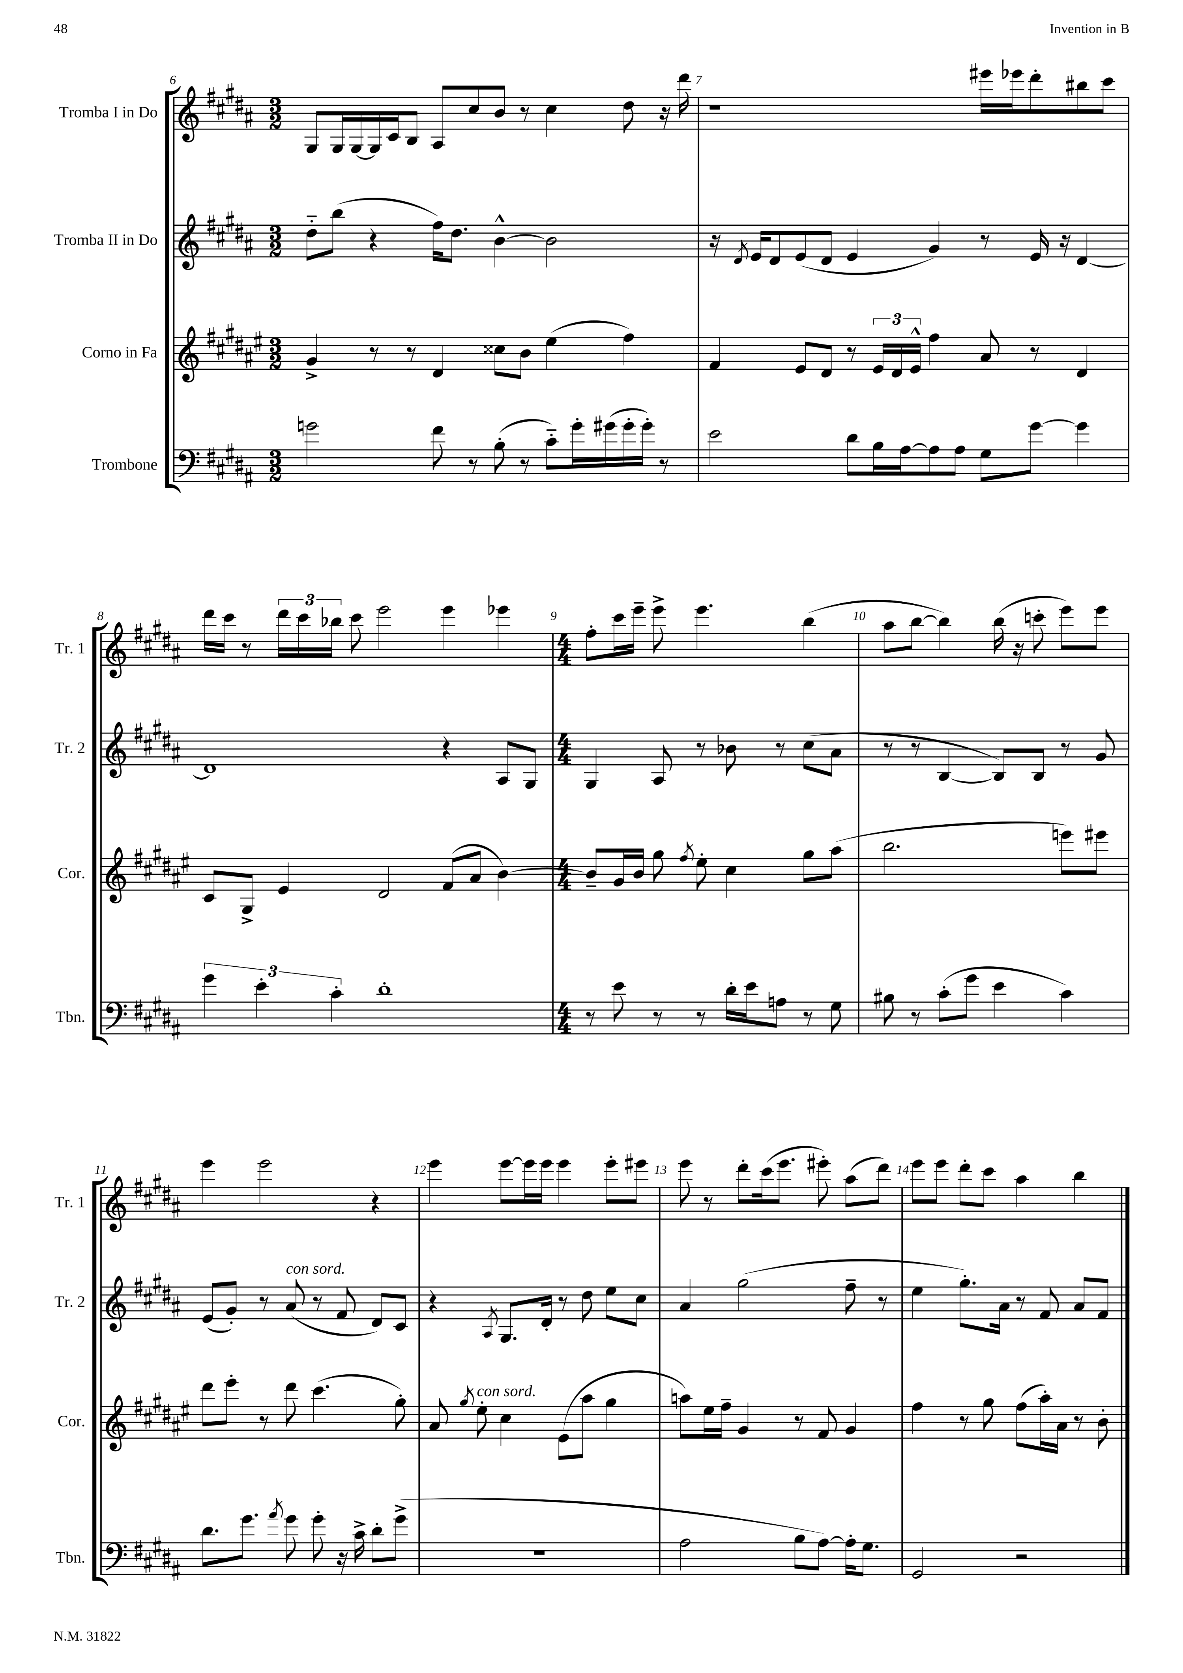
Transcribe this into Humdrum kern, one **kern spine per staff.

**kern	**kern	**kern	**kern
*staff4	*staff3	*staff2	*staff1
*clefF4	*clefG2	*clefG2	*clefG2
*k[f#c#g#d#a#]	*k[f#c#g#d#a#e#]	*k[f#c#g#d#a#]	*k[f#c#g#d#a#]
*M3/2	*M3/2	*M3/2	*M3/2
2g	4g#^	8dd#'~	8G#
.	.	(8bb	16G#
.	.	.	[16G#
.	8r	4r	16G#]
.	.	.	16c#
.	8r	.	8B
8f#	4d#	16ff#)	8A#
.	.	8.dd#	.
8r	.	.	8cc#
(8B'	8cc##	[4b^^	8b
8r	8b	.	8r
8c#'~)	(4ee#	2b]	4cc#
16g'	.	.	.
(16g#	.	.	.
16g#'	4ff#)	.	8dd#
16g#')	.	.	.
8r	.	.	16r
.	.	.	16ddd#
=	=	=	=
2e	4f#	16r	1r
.	.	8qd#	.
.	.	16e	.
.	.	8d#	.
.	8e#	(8e	.
.	8d#	8d#	.
8d#	8r	4e	.
16B	24e#	.	.
.	24d#	.	.
[16A#	.	.	.
.	24e#^^	.	.
8A#]	4ff#	4g#)	.
8A#	.	.	.
8G#	8a#	8r	16eee#
.	.	.	16eee-
[8g#	8r	16e	8ddd#'
.	.	16r	.
4g#]	4d#	[4d#	8bb#
.	.	.	8ccc#
=	=	=	=
6g#	8c#	1d#]	16ddd#
.	.	.	16ccc#
.	8G#^	.	8r
6e'	.	.	.
.	4e#	.	24ddd#
.	.	.	24ccc#
6c#'	.	.	24bb-
.	.	.	8ccc#
1d#'	2d#	.	2eee
.	(8f#	4r	4eee
.	8a#	.	.
.	[4b)	8A#	4eee-
.	.	8G#	.
=	=	=	=
*M4/4	*M4/4	*M4/4	*M4/4
8r	8b~]	4G#	8ff#'
8e	16g#	.	16ccc#
.	16b	.	16eee~
8r	8gg#	8A#	8eee^
.	8qff#	.	.
8r	8ee#'	8r	4.eee
16d#'	4cc#	8b-	.
16e	.	.	.
8A	.	8r	.
8r	8gg#	(8cc#	(4bb
8G#	(8aa#	8a#	.
=	=	=	=
8B#	2.bb	8r	8aa#
8r	.	8r	[8bb
(8c#'	.	[4B	4bb])
8g#	.	.	.
4e	.	8B])	(16bb
.	.	.	16r
.	.	8B	8ccc'
4c#)	8eee)	8r	8eee)
.	8eee#	8g#	8eee
=	=	=	=
8.d#	8ddd#	(8e	4eee
.	8eee#'	8g#')	.
8.g#	.	.	.
.	8r	8r	2eee
8qa#	.	.	.
8g#	8ddd#	(8a#	.
8g#'	(4.ccc#	8r	.
16r	.	8f#	.
16c#^	.	.	.
8d#'	.	8d#)	4r
(8g#^	8gg#')	8c#	.
=	=	=	=
1r	8a#	4r	4eee
.	8qgg#	.	.
.	8ee#'	.	.
.	.	8qA#	.
.	4cc#	8.G#	[8eee
.	.	.	16eee]
.	.	16d#'	16eee
.	(8e#	8r	4eee
.	8aa#	8dd#	.
.	4gg#	8ee	8eee'
.	.	8cc#	8eee#
=	=	=	=
2A#	8aa)	4a#	8eee
.	16ee#	.	8r
.	16ff#~	.	.
.	4g#	(2gg#	8ddd#'
.	.	.	(16ccc#
.	.	.	8.eee
8B	8r	.	.
[8A#)	8f#	.	8eee#')
16A#']	4g#	8ff#~	(8aa#
8.G#	.	.	.
.	.	8r	8ddd#)
=	=	=	=
2GG#	4ff#	4ee	8eee
.	.	.	8eee
.	8r	8.gg#')	8ddd#'
.	8gg#	.	8ccc#
.	.	16a#	.
2r	(8ff#	8r	4aa#
.	16aa#')	8f#	.
.	16a#	.	.
.	8r	8a#	4bb
.	8b'	8f#	.
==	==	==	==
*-	*-	*-	*-
